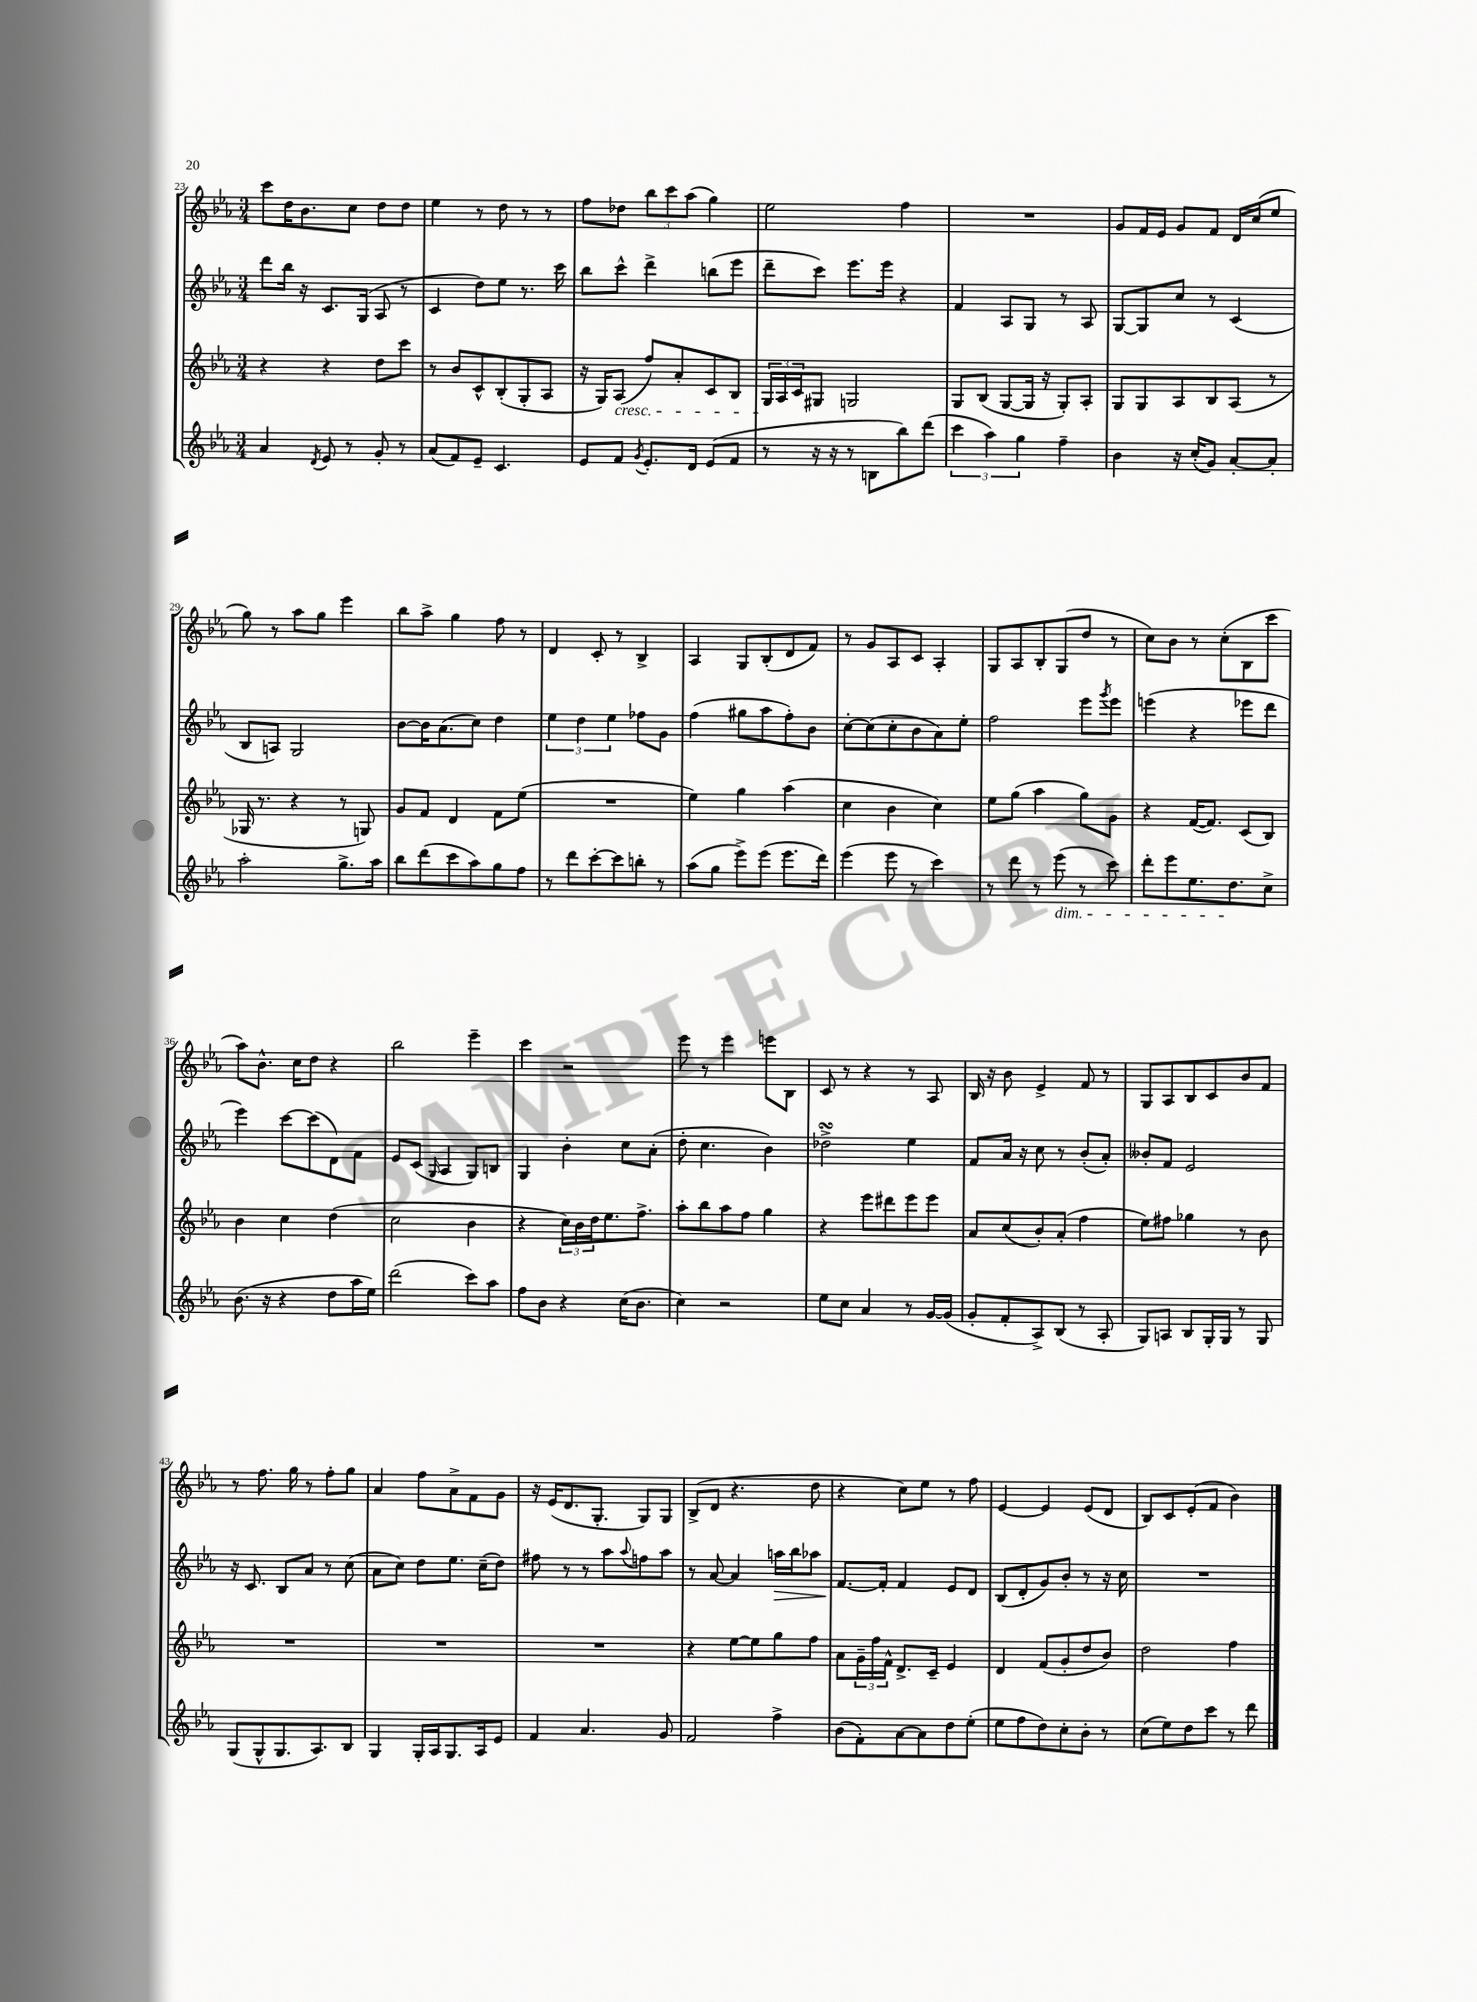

**kern	**kern	**kern	**kern
*staff4	*staff3	*staff2	*staff1
*clefG2	*clefG2	*clefG2	*clefG2
*k[b-e-a-]	*k[b-e-a-]	*k[b-e-a-]	*k[b-e-a-]
*M3/4	*M3/4	*M3/4	*M3/4
4a-	4r	8ddd	8ccc
.	.	16bb-	16dd
.	.	16r	8.b-
8qd	.	.	.
8e-	4r	8.c	.
8r	.	.	8cc
.	.	(16G	.
8g'	8dd	8A-	8dd
8r	8ccc	8r	8dd
=	=	=	=
(8a-	8r	4c	4ee-
8f)	8b-	.	.
8e-~	8c^^	8dd)	8r
4.c	(8B-'	8ee-	8dd
.	8G'	8.r	8r
.	8A-	.	8r
.	.	16ccc	.
=	=	=	=
8e-	16r	8bb-	8ff
.	16G)	.	.
8f	(8A-	8ccc^^	8dd-
8qg	.	.	.
8.e-'	8ff)	4ddd^	12bb-
.	.	.	12ccc
.	8a-'	.	.
.	.	.	(12aa-
16d	.	.	.
(8e-	8c	(8bb	4gg)
8f	8B-	8eee-	.
=	=	=	=
8r	24G	8ddd~	2ee-
.	24A-	.	.
.	24c	.	.
16r	8G#	8ccc)	.
16r	.	.	.
8r	2G	8.eee-	.
8B	.	.	.
.	.	16eee-	.
8bb-)	.	4r	4ff
(8ddd	.	.	.
=	=	=	=
6ccc	8G	4f	2.r
.	(8B-	.	.
6aa-)	.	.	.
.	[8G	8A-	.
6gg	.	.	.
.	16G]	8G	.
.	16r	.	.
4ff~	8G')	8r	.
.	8A-'	8A-	.
=	=	=	=
4b-	8G	[8G	8g
.	8G	8G]	16f
.	.	.	16e-
16r	8A-	8cc	8g
(16cc'	.	.	.
8g)	8B-	8r	8f
[8a-'	(8A-	(4c	16d
.	.	.	(16cc
8a-']	8r	.	8ee-
=	=	=	=
2aa-'	16G-	8B-	8gg)
.	8.r	.	.
.	.	8A)	8r
.	4r	2G	8aa-
.	.	.	8gg
8.gg^	8r	.	4eee-
.	8G)	.	.
16aa-	.	.	.
=	=	=	=
8bb-	8g	[8b-	8bb-
(8ddd	8f	16b-]	8aa-^
.	.	(8.a-	.
8ccc	4d	.	4gg
8aa-)	.	8cc)	.
8gg	8f	4dd	8ff
8ff	(8ee-	.	8r
=	=	=	=
8r	2.r	6ee-	4d
8ddd	.	.	.
.	.	6dd	.
[8ccc'	.	.	8c'
.	.	6ee-	.
8ccc]	.	.	8r
8bb'	.	8ff-	4B-^
8r	.	8g	.
=	=	=	=
(8aa-	4ee-)	(4ff	4A-
8gg	.	.	.
8eee-^)	4gg	8gg#	8G
(8eee-	.	8aa-	(8B-'
8.eee-	(4aa-	8ff')	8d
.	.	8b-	8f)
16ddd)	.	.	.
=	=	=	=
(4eee-	4cc	[8cc'	8r
.	.	(8cc]	8g
8eee-	4b-	8cc'	8A-
8r	.	8b-	8c
4ccc)	4cc)	8a-)	4A-'
.	.	8ee-'	.
=	=	=	=
8r	8ee-	2ff	8G
8ddd	(8gg	.	8A-
8r	4aa-	.	8B-'
(8eee-	.	.	(8G
8r	8gg)	8eee-	8dd
.	.	8qggg	.
8ccc)	8g	8eee-	8r
=	=	=	=
8ddd'	4r	(4eee	8cc)
8eee-	.	.	8b-
8.ee-	([16f	4r	8r
.	8.f])	.	.
.	.	.	(8cc'
8.dd	.	.	.
.	(8c	8eee-	8B-
8cc^	8B-)	8ddd	8ccc
=	=	=	=
(8.b-	4b-	4eee-)	8aa-)
.	.	.	8.b-^^
16r	.	.	.
4r	4cc	[8ccc	.
.	.	.	16cc
.	.	(8ccc]	8dd
8dd	(4dd	8d)	4r
16aa-	.	8f	.
16ee-)	.	.	.
=	=	=	=
(2ddd	2cc	8e-	2bb-
.	.	(8c	.
.	.	16qqG	.
.	.	4A-	.
8ccc)	4b-	8G)	4eee-~
8aa-	.	8B	.
=	=	=	=
8ff	4r	4G	4ccc
8b-	.	.	.
4r	24cc)	4b-'	2r
.	24b-	.	.
.	24dd	.	.
.	8.ee-	.	.
(16cc	.	8cc	.
8.b-	8.ff^	.	.
.	.	(8a-'	.
=	=	=	=
4cc)	8aa-'	8dd'	8eee-
.	8bb-	4.cc	8r
2r	8aa-	.	4eee-
.	8ff	.	.
.	4gg	4b-)	8eee
.	.	.	8B-
=	=	=	=
8ee-	4r	2dd-^	8c
8cc	.	.	8r
4a-	8eee-	.	4r
.	8ddd#	.	.
8r	8eee-	4ee-	8r
[16g	8eee-	.	8A-
(16g]	.	.	.
=	=	=	=
8g'	8a-	8f	16B-
.	.	.	16r
8f'	(8cc	16a-	8b-
.	.	16r	.
8A-^)	8b-')	8cc	4e-^
(8B-	(8a-'	8r	.
8r	4ff	(8b-'	8f
8A-'	.	8a-')	8r
=	=	=	=
8G)	8ee-)	8b--'	8G
8A	8ff#	8f	8A-
8B-	4gg-	2e-	8B-
16G'	.	.	8c
16G	.	.	.
8r	8r	.	8b-
8G	8b-	.	8f
=	=	=	=
(8G	2.r	16r	8r
.	.	8.c	.
8G^^	.	.	8.ff
8.G	.	8B-	.
.	.	.	16gg
.	.	8a-	8r
8.A-)	.	.	.
.	.	8r	8ff'
8B-	.	(8cc	8gg
=	=	=	=
4G	2.r	8a-	4a-
.	.	8cc)	.
16G'	.	8dd	8ff
16A-	.	.	.
8.G	.	8.ee-	8a-^
.	.	.	8f
16A-	.	(16cc~	.
8e-	.	8dd)	8g
=	=	=	=
4f	2.r	8ff#	16r
.	.	.	(16e-
.	.	8r	8.d
4.a-	.	8r	.
.	.	.	8.G'
.	.	8aa-	.
.	.	8qqaa-	.
.	.	8ff	8G)
8g	.	8aa-	8G
=	=	=	=
2f	4r	8r	(8B-^
.	.	[8a-	8d
.	[8ee-	4a-]	4.r
.	8ee-]	.	.
4ff^	8gg	16aa	.
.	.	16bb-	.
.	8ff	8aa-	8dd
=	=	=	=
(8b-	8a-	[8.f	4r
8f')	24g~	.	.
.	24ff	.	.
.	.	16f']	.
.	24f^^	.	.
[8a-	8.d^	4f	8cc)
8a-]	.	.	8ee-
.	16c~	.	.
8dd	4e-	8e-	8r
(8ee-'	.	8d	8ff
=	=	=	=
8ee-	4d	(8B-	[4e-
8ff	.	8d'	.
8dd)	(8f	8g)	4e-]
8cc'	8g'	8b-'	.
8b-'	8dd	8r	(8e-
8r	8b-)	16r	8d
.	.	16cc	.
=	=	=	=
(8cc	2dd	2.r	8B-)
8ee-)	.	.	8c
8dd	.	.	(8e-'
8ccc	.	.	8f
8r	4ff	.	4b-)
8ddd	.	.	.
==	==	==	==
*-	*-	*-	*-
